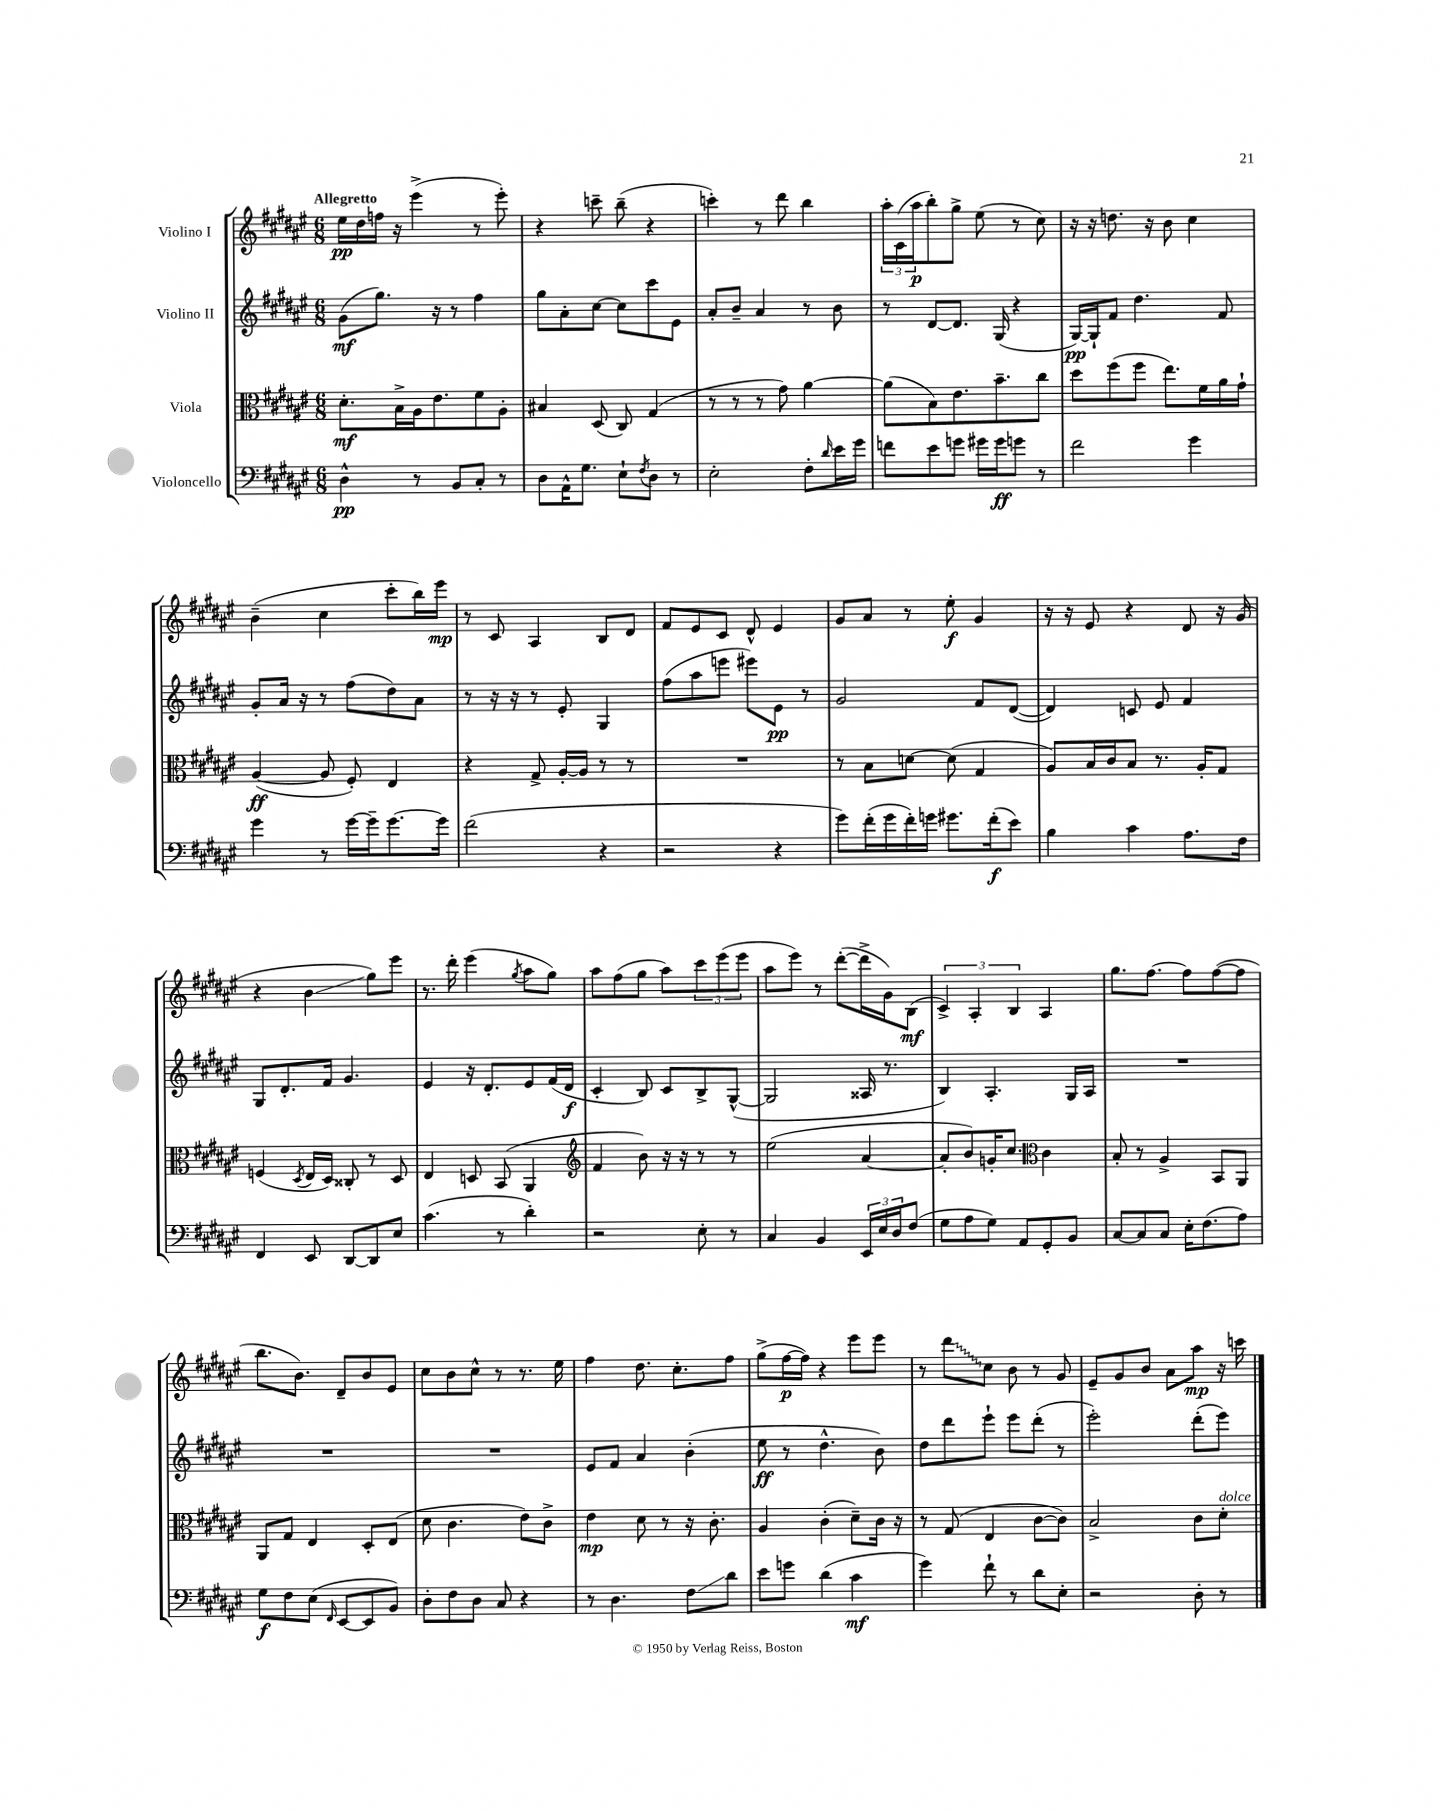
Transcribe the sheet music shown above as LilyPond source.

<<
\new StaffGroup <<
\new Staff = "s0" \with { instrumentName = "Violino I" } {
    \clef treble \key fis \major \numericTimeSignature \time 6/8 \tempo "Allegretto"
    eis''16\pp dis''16 f''16 r16 eis'''4->( r8 eis'''8-.) |
    r4 c'''8-- b''8--( r4 |
    c'''4-.) r8 dis'''8 b''4 |
    \tuplet 3/2 { ais''16-. cis'16( ais''16\p } b''8-.) gis''8-> eis''8( r8 cis''8) |
    r16 r16 d''8. r16 b'8 cis''4 |
    b'4--( cis''4 cis'''8-. b''16) eis'''16\mp |
    r8 cis'8 ais4 b8 dis'8 |
    fis'8 eis'8 cis'8 dis'8-^ eis'4 |
    gis'8 ais'8 r8 eis''8-.\f gis'4 |
    r16 r16 eis'8 r4 dis'8 r16 gis'16( |
    r4 b'4\glissando gis''8) eis'''8 |
    r8. dis'''16-. eis'''4( \acciaccatura { gis''8 } ais''8 gis''8) |
    ais''8 fis''8( gis''8 ais''8) \tuplet 3/2 { cis'''8 eis'''8( eis'''8 } |
    ais''8 eis'''8) r8 dis'''8~-.( dis'''16-> gis'16) b8\mf( |
    \tuplet 3/2 { cis'4->) ais4-. b4 } ais4 |
    gis''8. fis''8.~ fis''8 fis''8~( fis''8 |
    b''8. b'8.) dis'8-- b'8 eis'8 |
    cis''8 b'8 cis''8-^ r8 r8. eis''16 |
    fis''4 dis''8. cis''8.-. fis''8 |
    gis''8->( fis''16~\p fis''16) r4 eis'''8 eis'''8 |
    r8 \once \override Glissando.style = #'zigzag dis'''8\glissando cis''8 b'8 r8 gis'8 |
    eis'8-- gis'8 b'8 ais'8 ais''8\mp r16 c'''16 \bar "|." |
}
\new Staff = "s1" \with { instrumentName = "Violino II" } {
    \clef treble \key fis \major \numericTimeSignature \time 6/8
    gis'8\mf( gis''8.) r16 r8 fis''4 |
    gis''8 ais'8-. cis''8~ cis''8 cis'''8 eis'8 |
    ais'8-. b'8-- ais'4 r8 b'8 |
    r8 dis'8~ dis'8. gis16( r4 |
    gis16~\pp) gis16-! fis'8 dis''4. fis'8 |
    gis'8-. ais'16 r16 r8 fis''8( dis''8) ais'8 |
    r8 r16 r16 r8 eis'8-. gis4 |
    fis''8( ais''8 e'''8 eis'''8) eis'8\pp r8 |
    gis'2 fis'8 dis'8~( |
    dis'4) c'8 eis'8 fis'4 |
    gis8 dis'8.-. fis'16 gis'4. |
    eis'4 r16 dis'8.-. eis'8 fis'16( dis'16\f |
    cis'4-. b8) cis'8 b8-> gis8~-^( |
    gis2 aisis16 r8. |
    b4) ais4.-. gis16 ais16 |
    R2. |
    R2. |
    R2. |
    eis'8 fis'8 ais'4 b'4-.( |
    eis''8\ff r8 dis''4.-^ b'8) |
    dis''8 dis'''8 eis'''8-! eis'''8 dis'''8-.( r8 |
    eis'''2-.) dis'''8-.( eis'''8) \bar "|." |
}
\new Staff = "s2" \with { instrumentName = "Viola" } {
    \clef alto \key fis \major \numericTimeSignature \time 6/8
    dis'8.-.\mf b16-> ais16 eis'8. fis'8 ais8-. |
    bis4 dis8( cis8) gis4( |
    r8 r8 r8 gis'8) ais'4~ |
    ais'8( b8) eis'8. b'8.-- cis''8 |
    dis''8 fis''8( fis''8 eis''8.) fis'16 ais'16 gis'16-! |
    ais4~\ff( ais8 fis8-.) eis4 |
    r4 gis8-> ais16~-. ais16 r8 r8 |
    R2. |
    r8 b8 d'8~ d'8( gis4 |
    ais8) b16 cis'16 b8 r8. ais16-. gis8 |
    f4( \acciaccatura { dis8 } eis16 dis16) cisis8-. r8 dis8 |
    eis4 d8 b,8( ais,4 |
    \clef treble fis'4 b'8) r16 r16 r8 r8 |
    eis''2( ais'4~ |
    ais'8-. b'8) g'16-. cis''8. \clef alto cis'4 |
    b8-. r8 ais4-> b,8 ais,8 |
    ais,8 gis8 eis4 dis8-. eis8( |
    dis'8 cis'4. eis'8) cis'8-> |
    eis'4\mp dis'8 r8 r16 cis'8.-. |
    ais4 cis'4-.( dis'8--) cis'16 r16 |
    r8 gis8( eis4 cis'8~ cis'8) |
    b2-> cis'8 dis'8-.^\markup { \italic "dolce" } \bar "|." |
}
\new Staff = "s3" \with { instrumentName = "Violoncello" } {
    \clef bass \key fis \major \numericTimeSignature \time 6/8
    dis4-^\pp r8 b,8 cis8-. r8 |
    dis8 ais,16-^ gis8. eis8-! \acciaccatura { fis8 } dis8 r8 |
    eis2-. fis8-. \grace { dis'16 } eis'16 gis'16 |
    f'8 eis'8 g'8 gis'16 gis'16\ff g'8 r8 |
    fis'2 gis'4 |
    gis'4 r8 gis'16~ gis'16-- gis'8.~ gis'16 |
    fis'2( r4 |
    r2 r4 |
    gis'8) fis'16-.( gis'16 fis'16-.) g'16 gis'8. fis'16-.\f( eis'8) |
    b4 cis'4 ais8. fis16 |
    fis,4 eis,8 dis,8~ dis,8 eis8 |
    cis'4.( r8 dis'4-.) |
    r2 eis8-. r8 |
    cis4 b,4 \tuplet 3/2 { eis,16 eis16 dis16 } fis8( |
    gis8 ais8 gis8) ais,8 gis,8-. b,8 |
    cis8~ cis8 cis8 eis16-. fis8.( ais8) |
    gis8\f fis8 eis8( \grace { fis,16 } eis,8~ eis,8 b,8) |
    dis8-. fis8 dis8 cis8 r4 |
    r8 dis4. fis8\glissando dis'8 |
    eis'8 g'8 dis'4( cis'4\mf |
    gis'4) fis'8-! r8 dis'8 eis8-. |
    r2 dis8-. r8 \bar "|." |
}
>>
>>
\layout { \context { \Score \remove "Bar_number_engraver" } }
